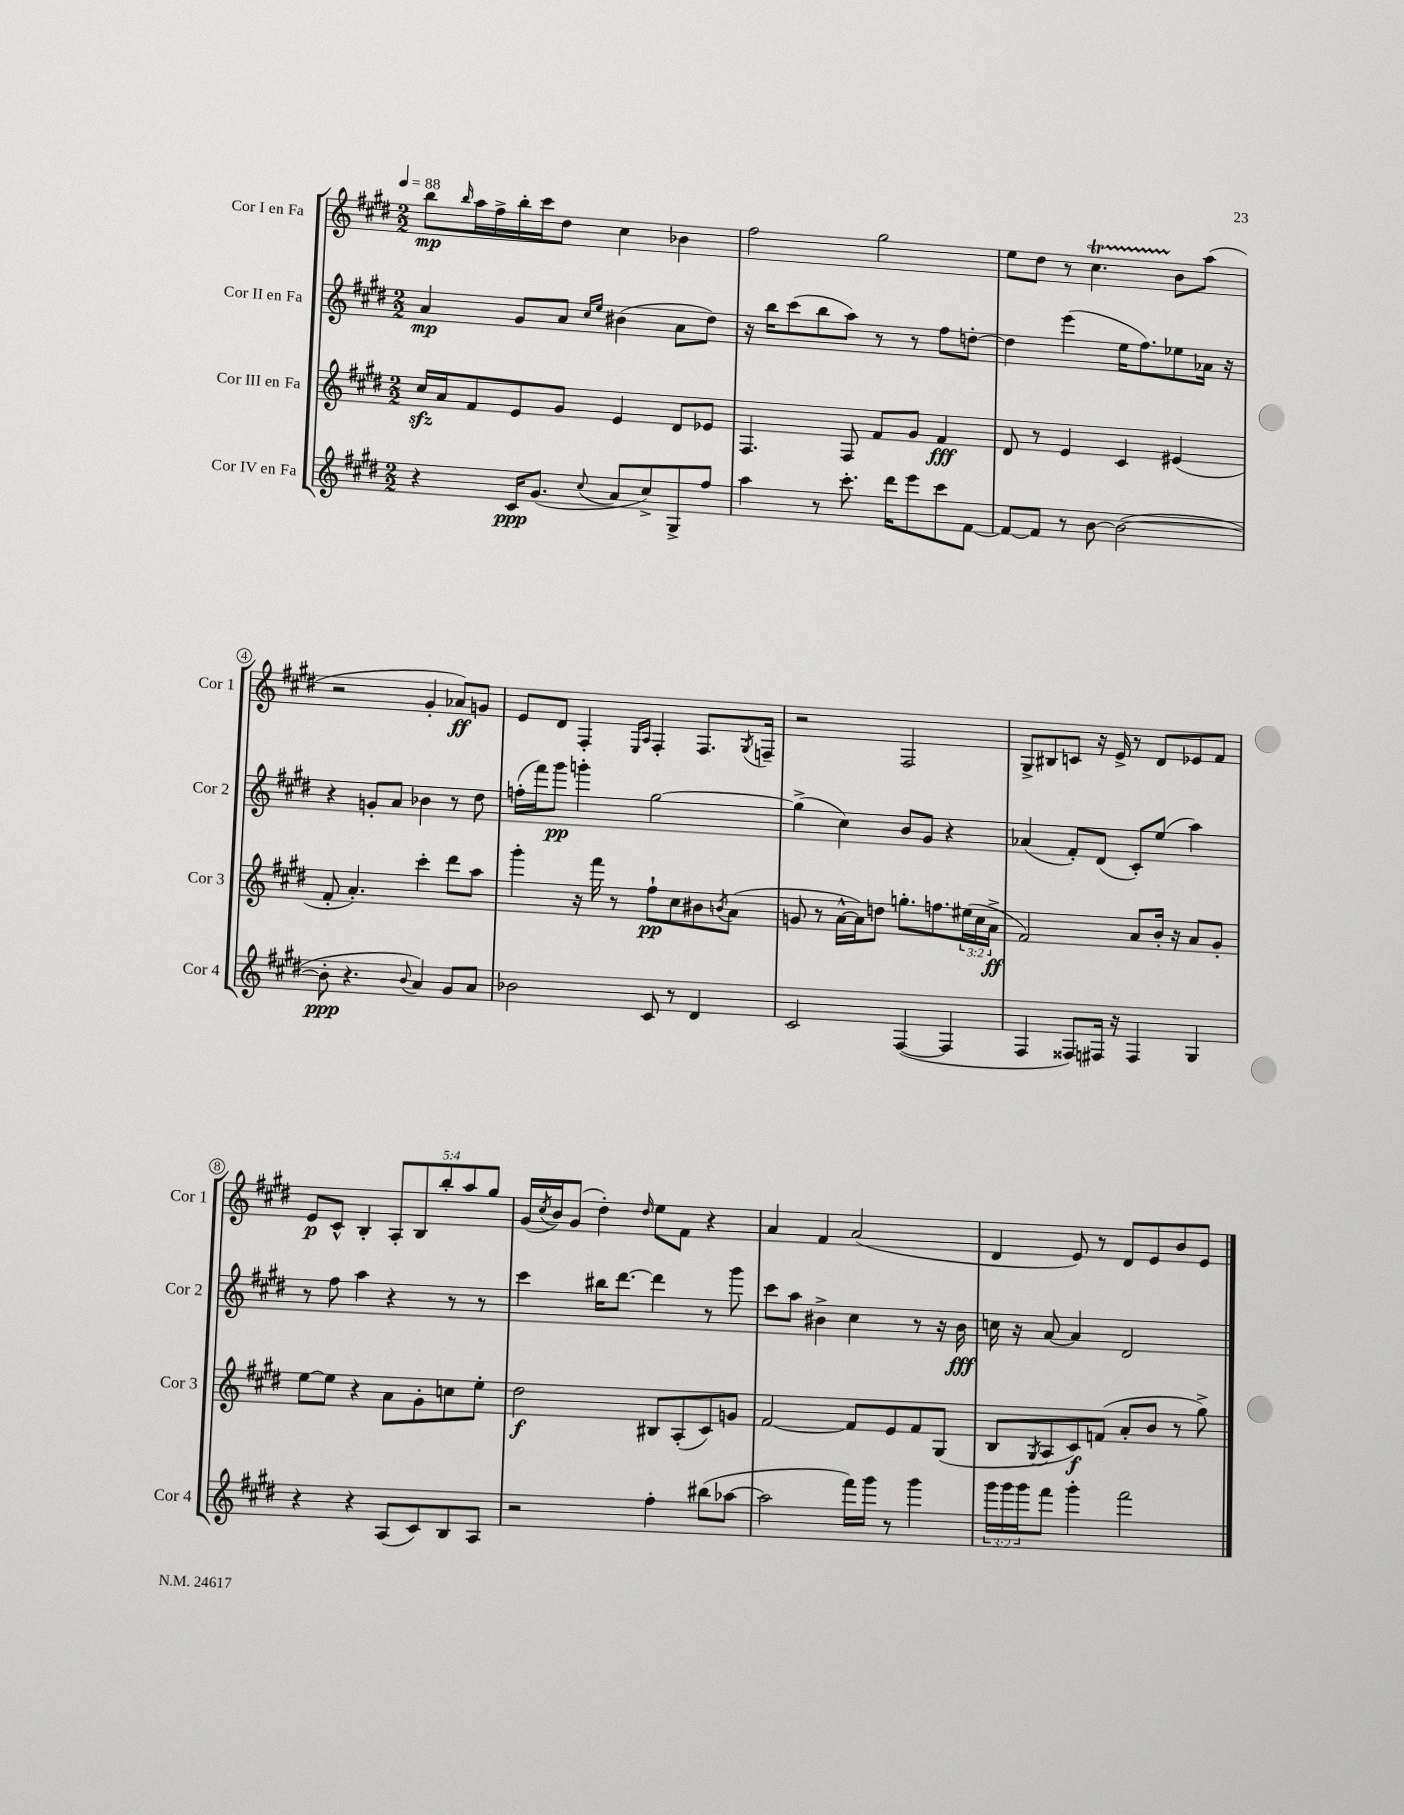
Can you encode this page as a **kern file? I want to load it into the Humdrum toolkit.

**kern	**dynam	**kern	**dynam	**kern	**dynam	**kern	**dynam
*part4	*part4	*part3	*part3	*part2	*part2	*part1	*part1
*staff4	*staff4	*staff3	*staff3	*staff2	*staff2	*staff1	*staff1
*I"Cor IV en Fa	*	*I"Cor III en Fa	*	*I"Cor II en Fa	*	*I"Cor I en Fa	*
*I'Cor 4	*	*I'Cor 3	*	*I'Cor 2	*	*I'Cor 1	*
*clefG2	*	*clefG2	*	*clefG2	*	*clefG2	*
*k[f#c#g#d#]	*	*k[f#c#g#d#]	*	*k[f#c#g#d#]	*	*k[f#c#g#d#]	*
*M2/2	*	*M2/2	*	*M2/2	*	*M2/2	*
*MM88	*	*MM88	*	*MM88	*	*MM88	*
=1	=1	=1	=1	=1	=1	=1	=1
4r	.	16cc#zz/LL	.	4a/	mp	8bb\L	mp
.	.	16a/J	.	.	.	.	.
.	.	.	.	.	.	16qqbb/	.
.	.	8f#/	.	.	.	16aa\L	.
.	.	.	.	.	.	16ff#^\	.
16c#/KL	ppp	8e/	.	8g#/L	.	16bb'\	.
(8.g#/J	.	.	.	.	.	16ccc#\J	.
.	.	8g#/J	.	8a/J	.	8dd#\J	.
.	.	.	.	16qqcc#/LL	.	.	.
8qqcc#/	.	.	.	16qqee/JJ	.	.	.
8a/L	.	4e/	.	(4b#X\	.	4cc#\	.
8cc#^/)	.	.	.	.	.	.	.
8G#^/	.	8d#/L	.	8a\L	.	4b-X\	.
8ff#/J	.	8e-X/J	.	8dd#\J)	.	.	.
=2	=2	=2	=2	=2	=2	=2	=2
4aa\	.	4.F#/	.	16r	.	2ff#\	.
.	.	.	.	16bb\KL	.	.	.
.	.	.	.	(8ccc#\	.	.	.
8r	.	.	.	8bb\	.	.	.
8.ccc#'\	.	8F#/	.	8aa\J)	.	.	.
.	.	8f#/L	.	8r	.	2gg#\	.
16ddd#\KL	.	.	.	.	.	.	.
8eee\	.	8g#/J	.	8r	.	.	.
8ccc#\	.	4f#/	fff	8ff#\L	.	.	.
[8f#\J	.	.	.	[8ddn'\J	.	.	.
=3	=3	=3	=3	=3	=3	=3	=3
8f#/L_	.	8d#/	.	4dd\]	.	8ee\L	.
8f#/J]	.	8r	.	.	.	8dd#\J	.
8r	.	4e/	.	(4eee\	.	8r	.
[8b\	.	.	.	.	.	4.cc#T\	.
(2b\_	.	4c#/	.	16ee\KL	.	.	.
.	.	.	.	8.ff#\)	.	.	.
.	.	(4e#X/	.	8ee-X\	.	8b\L	.
.	.	.	.	16a-X\Jk	.	(8aa\J	.
.	.	.	.	16r	.	.	.
!!LO:LB:g=z
=4	=4	=4	=4	=4	=4	=4	=4
8b'\]	ppp	8f#'/	.	4r	.	2r	.
4.r	.	4.a'/)	.	.	.	.	.
.	.	.	.	8gn'/L	.	.	.
.	.	.	.	8a/J	.	.	.
8qqb/	.	.	.	.	.	.	.
4a/)	.	4ccc#'\	.	4b-X\	.	4g#'/	.
8g#/L	.	8ddd#\L	.	8r	.	8a-X/L)	ff
8a/J	.	8aa\J	.	8dd#\	.	8gn/J	.
=5	=5	=5	=5	=5	=5	=5	=5
2b-X\	.	4ggg#'\	.	(16ffn'\LL	.	8e/L	.
.	.	.	.	16fff#\J)	.	.	.
.	.	.	.	8ggg#\J	pp	8d#/J	.
.	.	16r	.	4gggn'\	.	4F#'/	.
.	.	16fff#\	.	.	.	.	.
.	.	8r	.	.	.	.	.
.	.	.	.	.	.	16qqE/LL	.
.	.	.	.	.	.	16qqA/JJ	.
8c#/	.	8ff#`\L	pp	[2gg#\	.	4F#'/	.
8r	.	8cc#\	.	.	.	.	.
4d#/	.	8b#X\	.	.	.	8.F#/L	.
.	.	8qbn/	.	.	.	.	.
.	.	(8a\J	.	.	.	.	.
.	.	.	.	.	.	8qG#/	.
.	.	.	.	.	.	16Fn~/Jk	.
=6	=6	=6	=6	=6	=6	=6	=6
2c#/	.	8gn/	.	(4gg#^\]	.	2r	.
.	.	8r	.	.	.	.	.
.	.	[16a^^\LL	.	4cc#\)	.	.	.
.	.	16a\J])	.	.	.	.	.
.	.	8ddn\J	.	.	.	.	.
([4F#/	.	8.ggn'\L	.	8b/L	.	2F#/	.
.	.	.	.	8g#/J	.	.	.
.	.	8.ffn\	.	.	.	.	.
4F#/]	.	.	.	4r	.	.	.
.	.	(24ee#X\L	.	.	.	.	.
.	.	24cc#\	.	.	.	.	.
.	.	24a^\JJ	ff	.	.	.	.
=7	=7	=7	=7	=7	=7	=7	=7
4F#/	.	2f#/)	.	(4a-X/	.	8G#^/L	.
.	.	.	.	.	.	8B#X/	.
8F##X/L)	.	.	.	8f#'/L)	.	8cn/J	.
16F#X/Jk	.	.	.	(8d#/J	.	16r	.
16r	.	.	.	.	.	16e^/	.
4F#/	.	8a/L	.	8c#'/L)	.	8r	.
.	.	16b'/Jk	.	(8ee/J	.	8d#/L	.
.	.	16r	.	.	.	.	.
4G#/	.	8a/L	.	4aa\)	.	8e-X/	.
.	.	8g#'/J	.	.	.	8f#/J	.
!!LO:LB:g=z
=8	=8	=8	=8	=8	=8	=8	=8
4r	.	[8ee\L	.	8r	.	8e/L	p
.	.	8ee\J]	.	8ff#\	.	8c#^^/J	.
4r	.	4r	.	4aa\	.	4B'/	.
(8A/L	.	8a\L	.	4r	.	10A'/L	.
.	.	.	.	.	.	10B/	.
8c#/)	.	8g#'\	.	.	.	.	.
.	.	.	.	.	.	10bb'/	.
8B/	.	8ccn\	.	8r	.	.	.
.	.	.	.	.	.	10aa/	.
8A/J	.	8ee'\J	.	8r	.	.	.
.	.	.	.	.	.	10gg#/J	.
=9	=9	=9	=9	=9	=9	=9	=9
2r	.	2dd#\	f	4ccc#\	.	(16g#/LL	.
.	.	.	.	.	.	8qcc#/	.
.	.	.	.	.	.	16b/J)	.
.	.	.	.	.	.	(8g#/J	.
.	.	.	.	16bb#X\KL	.	4dd#'\)	.
.	.	.	.	[8.ddd#\J	.	.	.
.	.	.	.	.	.	16qqdd#/	.
4ff#'\	.	8B#X/L	.	4ddd#\]	.	8ee\L	.
.	.	(8A'/	.	.	.	8f#\J	.
(8bb#X\L	.	8c#/)	.	8r	.	4r	.
[8aa-X\J	.	8gn/J	.	8ggg#\	.	.	.
=10	=10	=10	=10	=10	=10	=10	=10
2aa-\]	.	[2f#/	.	8ccc#\L	.	4a/	.
.	.	.	.	8aa\J	.	.	.
.	.	.	.	4b#X^\	.	4f#/	.
16fff#\LL)	.	8f#/L]	.	4cc#\	.	(2a/	.
16ggg#\JJ	.	.	.	.	.	.	.
8r	.	8e/	.	.	.	.	.
4ggg#\	.	8f#/	.	8r	.	.	.
.	.	(8G#/J	.	16r	.	.	.
.	.	.	.	16b#\	fff	.	.
=11	=11	=11	=11	=11	=11	=11	=11
24ggg#\LL	.	8B/L	.	16ccn\	.	4d#/	.
24ggg#\	.	.	.	.	.	.	.
.	.	.	.	16r	.	.	.
24ggg#\J	.	.	.	.	.	.	.
.	.	8qG#/	.	.	.	.	.
8fff#\J	.	8A/	.	[8a/	.	.	.
4ggg#'\	.	8c#/)	f	4a/]	.	8e/)	.
.	.	(8fn/J	.	.	.	8r	.
2fff#\	.	8a'/L	.	2d#/	.	8d#/L	.
.	.	8b/J	.	.	.	8e/	.
.	.	8r	.	.	.	8b/	.
.	.	8gg#^\)	.	.	.	8e/J	.
==	==	==	==	==	==	==	==
*-	*-	*-	*-	*-	*-	*-	*-
